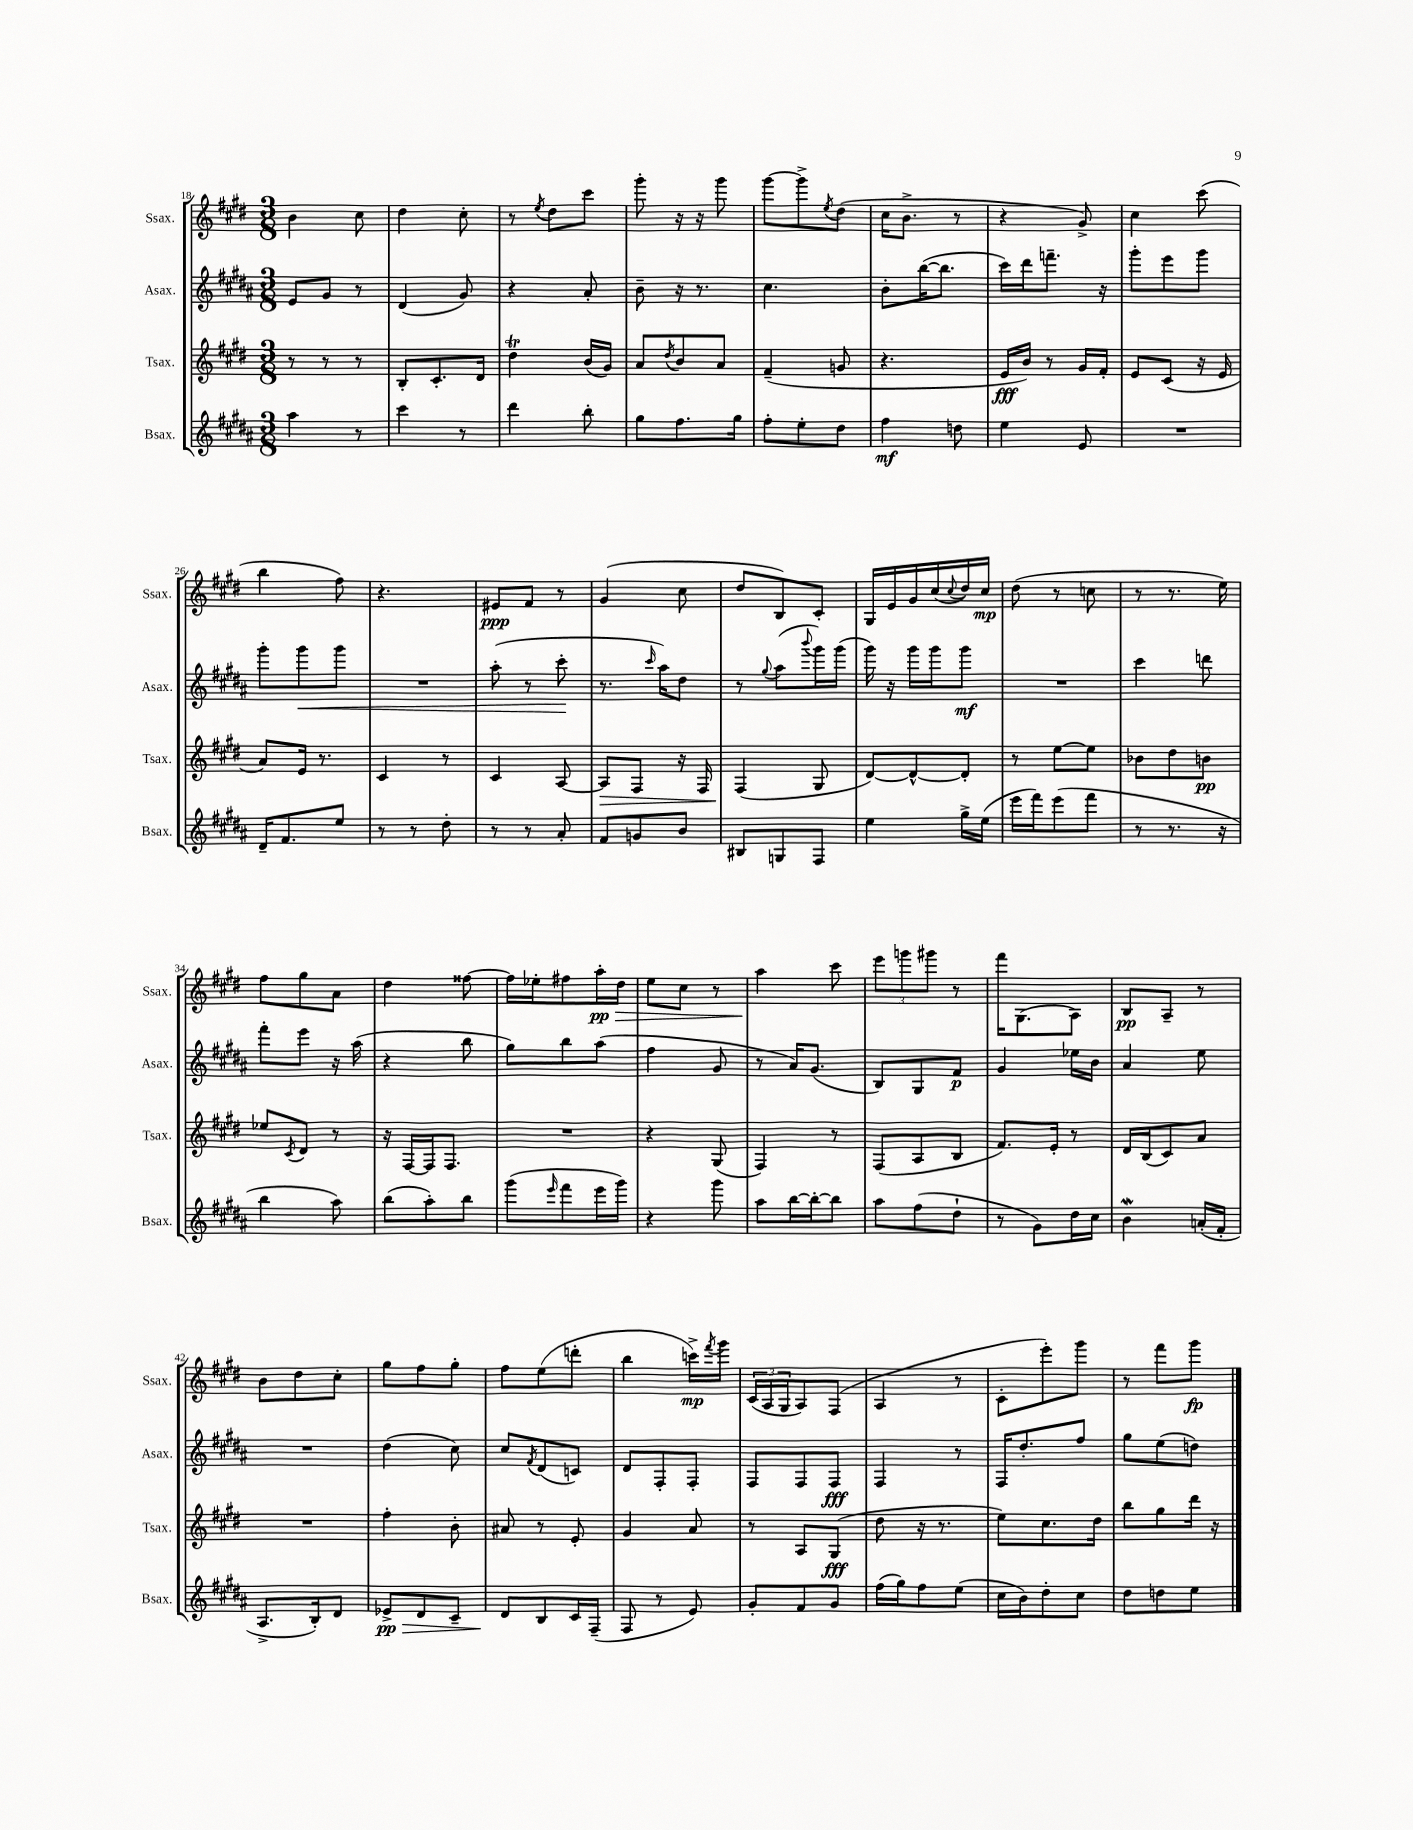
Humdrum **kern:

**kern	**kern	**kern	**kern
*staff4	*staff3	*staff2	*staff1
*clefG2	*clefG2	*clefG2	*clefG2
*k[f#c#g#d#a#]	*k[f#c#g#d#]	*k[f#c#g#d#a#]	*k[f#c#g#d#]
*M3/8	*M3/8	*M3/8	*M3/8
4aa#	8r	8e	4b
.	8r	8g#	.
8r	8r	8r	8cc#
=	=	=	=
4ccc#	8B'	(4d#	4dd#
.	8.c#'	.	.
8r	.	8g#)	8cc#'
.	16d#	.	.
=	=	=	=
4ddd#	4dd#	4r	8r
.	.	.	8qee
.	.	.	8dd#
8bb'	(16b	8a#'	8ccc#
.	16g#)	.	.
=	=	=	=
8gg#	8a	8b~	8ggg#'
.	8qdd#	.	.
8.ff#	8b	16r	16r
.	.	8.r	16r
.	8a	.	8ggg#
16gg#	.	.	.
=	=	=	=
8ff#'	(4f#~	4.cc#	[8ggg#
8ee'	.	.	8ggg#^]
.	.	.	8qee
8dd#	8g	.	(8dd#
=	=	=	=
4ff#	4.r	8b'	16cc#
.	.	.	8.b^
.	.	([16bb	.
.	.	8.bb]	.
8dd	.	.	8r
=	=	=	=
4ee	16e	16ccc#)	4r
.	16b)	16ddd#	.
.	8r	8.fff~	.
8e	16g#	.	8g#^)
.	16f#'	16r	.
=	=	=	=
4.r	8e	8ggg#'	4cc#
.	(8c#	8eee	.
.	16r	8ggg#	(8ccc#
.	16e	.	.
=	=	=	=
16d#~	8a)	8ggg#'	4bb
8.f#	.	.	.
.	16e	8ggg#	.
.	8.r	.	.
8ee	.	8ggg#	8ff#)
=	=	=	=
8r	4c#	4.r	4.r
8r	.	.	.
8dd#'	8r	.	.
=	=	=	=
8r	4c#	(8aa#'	8e#
8r	.	8r	8f#
8a#'	[8A	8ccc#'	8r
=	=	=	=
8f#	8A]	8.r	(4g#
8g	8F#	.	.
.	.	16qqccc#	.
.	.	16aa#)	.
8b	16r	8dd#	8cc#
.	16F#	.	.
=	=	=	=
8B#	(4F#	8r	8dd#
.	.	8qqgg#	.
8G	.	(8aa#	8B)
.	.	8qqbbb	.
8F#	8G#	16ggg#)	8c#'
.	.	(16ggg#	.
=	=	=	=
4ee	[8d#)	16ggg#)	16G#
.	.	16r	16e
.	8d#^^_	16ggg#	16g#
.	.	16ggg#	(16cc#
.	.	.	8qqcc#
16gg#^	8d#']	8ggg#	16dd#)
(16ee	.	.	16cc#
=	=	=	=
16eee	8r	4.r	(8dd#
16fff#)	.	.	.
(8eee	[8ee	.	8r
8fff#	8ee]	.	8cc
=	=	=	=
8r	8b-	4ccc#	8r
8.r	8dd#	.	8.r
.	8b	8ddd	.
16r	.	.	16ee)
=	=	=	=
4bb	8ee-	8fff#'	8ff#
.	8qc#	.	.
.	8d#	8eee	8gg#
8aa#)	8r	16r	8a
.	.	(16aa#	.
=	=	=	=
(8bb	16r	4r	4dd#
.	[16F#	.	.
8aa#')	16F#]	.	.
.	8.F#	.	.
8bb	.	8bb	[8ff##
=	=	=	=
(8ggg#	4.r	8gg#)	16ff##]
.	.	.	16ee-'
16qqeee	.	.	.
8fff#	.	8bb	8ff#
16eee	.	(8aa#	16aa'
16ggg#)	.	.	16dd#
=	=	=	=
4r	4r	4ff#	8ee
.	.	.	8cc#
8ggg#	(8G#	8g#	8r
=	=	=	=
8aa#	4F#)	8r	4aa
[16bb	.	16a#)	.
16bb'_	.	(8.g#	.
8bb]	8r	.	8ccc#
=	=	=	=
8aa#	(8F#	8B)	12eee
.	.	.	12ggg
(8ff#	8A	8G#	.
.	.	.	12ggg#
8dd#`	8B	8f#	8r
=	=	=	=
8r	8.f#)	4g#	16fff#
.	.	.	(8.G#
8g#)	.	.	.
.	16e'	.	.
16dd#	8r	16ee-	8A)
16cc#	.	16b	.
=	=	=	=
4b	16d#	4a#	8B
.	(16B	.	.
.	8c#)	.	8A~
(16a'	8a	8ee	8r
16f#'	.	.	.
=	=	=	=
8.A#^	4.r	4.r	8b
.	.	.	8dd#
16B')	.	.	.
8d#	.	.	8cc#'
=	=	=	=
8e-^	4ff#'	(4dd#	8gg#
8d#	.	.	8ff#
8c#~	8b'	8cc#)	8gg#'
=	=	=	=
8d#	8a#	8cc#	8ff#
.	.	8qf#	.
8B	8r	(8d#	(8ee
16c#	8e'	8c)	8ddd'
(16F#~	.	.	.
=	=	=	=
8F#	4g#	8d#	4bb
8r	.	8F#'	.
8e)	8a	8F#'	16ccc^)
.	.	.	8qfff#
.	.	.	16ggg#
=	=	=	=
8g#'	8r	8F#	(24c#
.	.	.	24A
.	.	.	24G#
8f#	8A	8F#	8A)
8g#	(8G#	8F#	(8F#
=	=	=	=
(16ff#	8dd#	4F#	4A
16gg#)	.	.	.
8ff#	16r	.	.
.	8.r	.	.
(8ee	.	8r	8r
=	=	=	=
16cc#	8ee)	16F#	8c#'
16b)	.	8.dd#'	.
8dd#'	8.cc#	.	8eee')
8cc#	.	8ff#	8ggg#
.	16dd#	.	.
=	=	=	=
8dd#	8bb	8gg#	8r
8dd	8gg#	(8ee	8fff#
8ee	16ddd#	8dd)	8ggg#
.	16r	.	.
==	==	==	==
*-	*-	*-	*-
